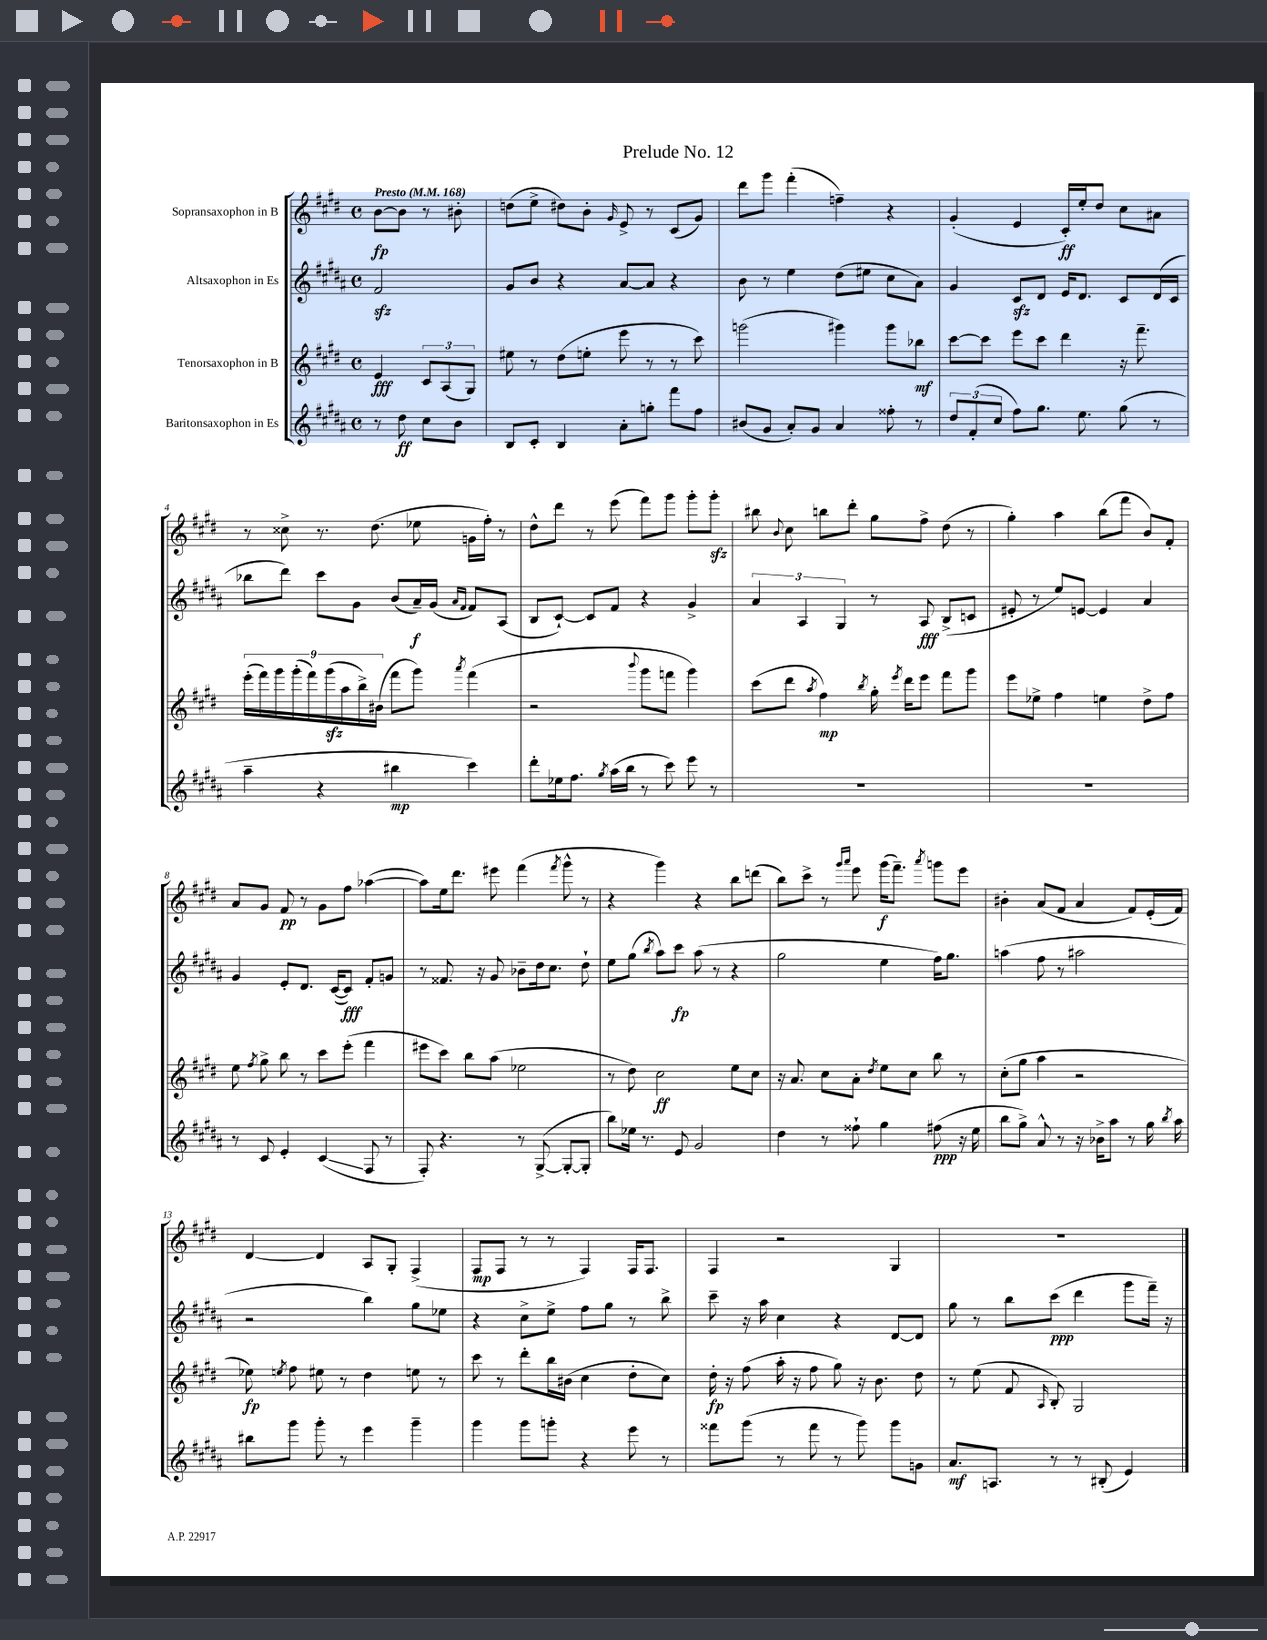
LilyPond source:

\header { title = "Prelude No. 12" }
<<
\new StaffGroup <<
\new Staff = "s0" \with { instrumentName = "Sopransaxophon in B" } {
    \clef treble \key e \major \defaultTimeSignature \time 4/4 \partial 2 \tempo "Presto" 4 = 168
    \autoBeamOff b'8[~\fp b'8] r8 bis'8-. |
    d''8[( e''8]-> dis''8[) b'8]-. \grace { gis'16 } e'8-> r8 cis'8[( gis'8]) |
    dis'''8[ gis'''8] fis'''4-.( f''4--) r4 |
    gis'4-.( e'4 cis'16[-.\ff) e''16-. dis''8] cis''8[ ais'8] |
    r8 cisis''8-> r8. dis''8.( ees''8 g'16[ fis''16]-.) r8 |
    dis''8[-^ dis'''8] r8 e'''8( fis'''8[) gis'''8] gis'''8[-. gis'''8]-.\sfz |
    bis''8 \appoggiatura { b'8 } cis''8 b''8[ dis'''8]-. gis''8[ fis''8]-> dis''8( r8 |
    gis''4-.) a''4 b''8[( fis'''8] b'8[) fis'8]-. |
    a'8[ gis'8] fis'8\pp r8 gis'8[ fis''8] aes''4~( |
    aes''8[) e''16 dis'''8.] eis'''8 fis'''4( \acciaccatura { fis'''8 } gis'''8-^ r8 |
    r4 gis'''4) r4 b''8[ d'''8]( |
    b''8[) cis'''8]-> r8 \grace { gis'''16[ a'''16] } e'''8 gis'''16[\f( fis'''8.]--) \acciaccatura { a'''8 } g'''8[ e'''8] |
    bis'4-. a'8[( fis'8] a'4 fis'8[) e'16-.( fis'16]) |
    dis'4~ dis'4 a8[ gis8]-. fis4->( |
    fis8[\mp fis8] r8 r8 fis4) fis16[ fis8.] |
    fis4 r2 gis4 |
    R1 \bar "|." |
}
\new Staff = "s1" \with { instrumentName = "Altsaxophon in Es" } {
    \clef treble \key b \major \defaultTimeSignature \time 4/4 \partial 2
    \autoBeamOff fis'2\sfz |
    gis'8[ b'8] r4 ais'8[~ ais'8] r4 |
    b'8 r8 e''4 dis''8[( eis''8] cis''8[ ais'8]) |
    gis'4 cis'8[\sfz dis'8] e'16[ dis'8.] cis'8[ dis'16( cis'16] |
    bes''8[ dis'''8]) cis'''8[ gis'8] b'8[( ais'16--\f) gis'16]( \grace { ais'16[ fis'16] } fis'8[) ais8]( |
    b8[ cis'8]~-!) cis'8[ fis'8] r4 gis'4-> |
    \tuplet 3/2 { ais'4 ais4 gis4 } r8 ais8\fff b8[->( c'8] |
    eis'8-. r8 e''8[) e'8]~ e'4 ais'4 |
    gis'4 e'8[-. dis'8.] cis'16[~( cis'8]\fff) fis'8[-. g'8] |
    r8 fisis'8. r16 gis'8 bes'8[-- dis''16 cis''8.] dis''8-! |
    e''8[ gis''8]( \acciaccatura { b''8 } ais''8[) cis'''8]\fp ais''8( r8 r4 |
    gis''2 e''4 fis''16[) gis''8.] |
    a''4( fis''8 r8 ais''2 |
    r2 b''4) gis''8[ ees''8] |
    r4 cis''8[-> e''8]-> fis''8[ gis''8] r8 b''8-> |
    cis'''8-- r16 ais''16 cis''4 r4 dis'8[~ dis'8] |
    gis''8 r8 b''8[ cis'''8]\ppp( dis'''4 gis'''8[ fis'''16]--) r16 \bar "|." |
}
\new Staff = "s2" \with { instrumentName = "Tenorsaxophon in B" } {
    \clef treble \key e \major \defaultTimeSignature \time 4/4 \partial 2
    \autoBeamOff e'4\fff \tuplet 3/2 { cis'8[ a8( gis8]) } |
    eis''8 r8 dis''8[( e''8]-. e'''8 r8 r8 cis'''8) |
    g'''2( gis'''4) gis'''8[ bes''8]\mf |
    cis'''8[~ cis'''8] e'''8[ cis'''8] dis'''4 r16 fis'''8.-- |
    \tuplet 9/8 { e'''16[-.( fis'''16) gis'''16 gis'''16-.( fis'''16) gis'''16\sfz( a''16 b''16->) bis'16]( } fis'''8[ gis'''8]) \acciaccatura { a'''8 } fis'''4( |
    r2 \appoggiatura { b'''8 } gis'''8[ f'''8] gis'''4) |
    cis'''8[( dis'''8] \acciaccatura { a''8 } fis''4\mp) \acciaccatura { b''8 } gis''16-. \acciaccatura { e'''8 } dis'''16[ e'''8] fis'''8[ gis'''8] |
    e'''8[ ees''8]-> fis''4 e''4 dis''8[-> fis''8] |
    e''8 \acciaccatura { fis''8 } gis''8-> b''8 r8 cis'''8[ e'''8]-.( fis'''4 |
    eis'''8[ cis'''8]) b''8[ a''8]( ees''2 |
    r8 dis''8) cis''2\ff e''8[ cis''8] |
    r16 a'8. cis''8[ a'8]-. \acciaccatura { dis''8 } e''8[ cis''8] b''8 r8 |
    cis''8[-.( gis''8] a''4 r2 |
    ees''8\fp) \acciaccatura { e''8 } fis''8 eis''8 r8 dis''4 e''8 r8 |
    cis'''8 r8 dis'''8[-. b''16 bis'16]( cis''4 dis''8[-. cis''8]) |
    dis''16-.\fp r16 fis''8( a''16-. r16 fis''8 gis''8) r16 b'8. dis''8 |
    r8 e''8( fis'8 \grace { a16 } b8-.) gis2 \bar "|." |
}
\new Staff = "s3" \with { instrumentName = "Baritonsaxophon in Es" } {
    \clef treble \key b \major \defaultTimeSignature \time 4/4 \partial 2
    \autoBeamOff r8 dis''8\ff cis''8[ b'8] |
    b8[ cis'8]-. b4 ais'8[-. g''8]-. fis'''8[ fis''8] |
    bis'8[( gis'8] ais'8[-.) gis'8] ais'4 fisis''8-. r8 |
    \tuplet 3/2 { dis''8[ fis'8-.( cis''8] } fis''8[) gis''8.] e''8. gis''8( r8 |
    ais''4-- r4 bis''4\mp cis'''4) |
    dis'''8[-. ees''16 fis''8.] \acciaccatura { gis''8 } ais''16[( b''16] r8 cis'''8) e'''8 r8 |
    R1 |
    R1 |
    r8 cis'8 e'4-. cis'4\glissando( fis8 r8 |
    fis8-.) r4. r8 gis8~->( gis8[~-. gis8]-. |
    b''8[) ees''16] r8. e'8 gis'2 |
    dis''4 r8 fisis''8-! gis''4 fis''8\ppp( r16 e''16 |
    b''8[ gis''8]->) ais'8-^ r8 r16 bes'16[-> ais''8] r8 gis''16 \acciaccatura { b''8 } ais''16 |
    bis''8[ gis'''8] gis'''8-. r8 e'''4 gis'''4-- |
    gis'''4 gis'''8[ g'''8]-. r4 e'''8 r8 |
    fisis'''8[ gis'''8]( r8 fisis'''8 r8 gis'''8) gis'''8[ g'8] |
    ais'8.[\mf a8.] r8 r8 bis8-.( e'4) \bar "|." |
}
>>
>>
